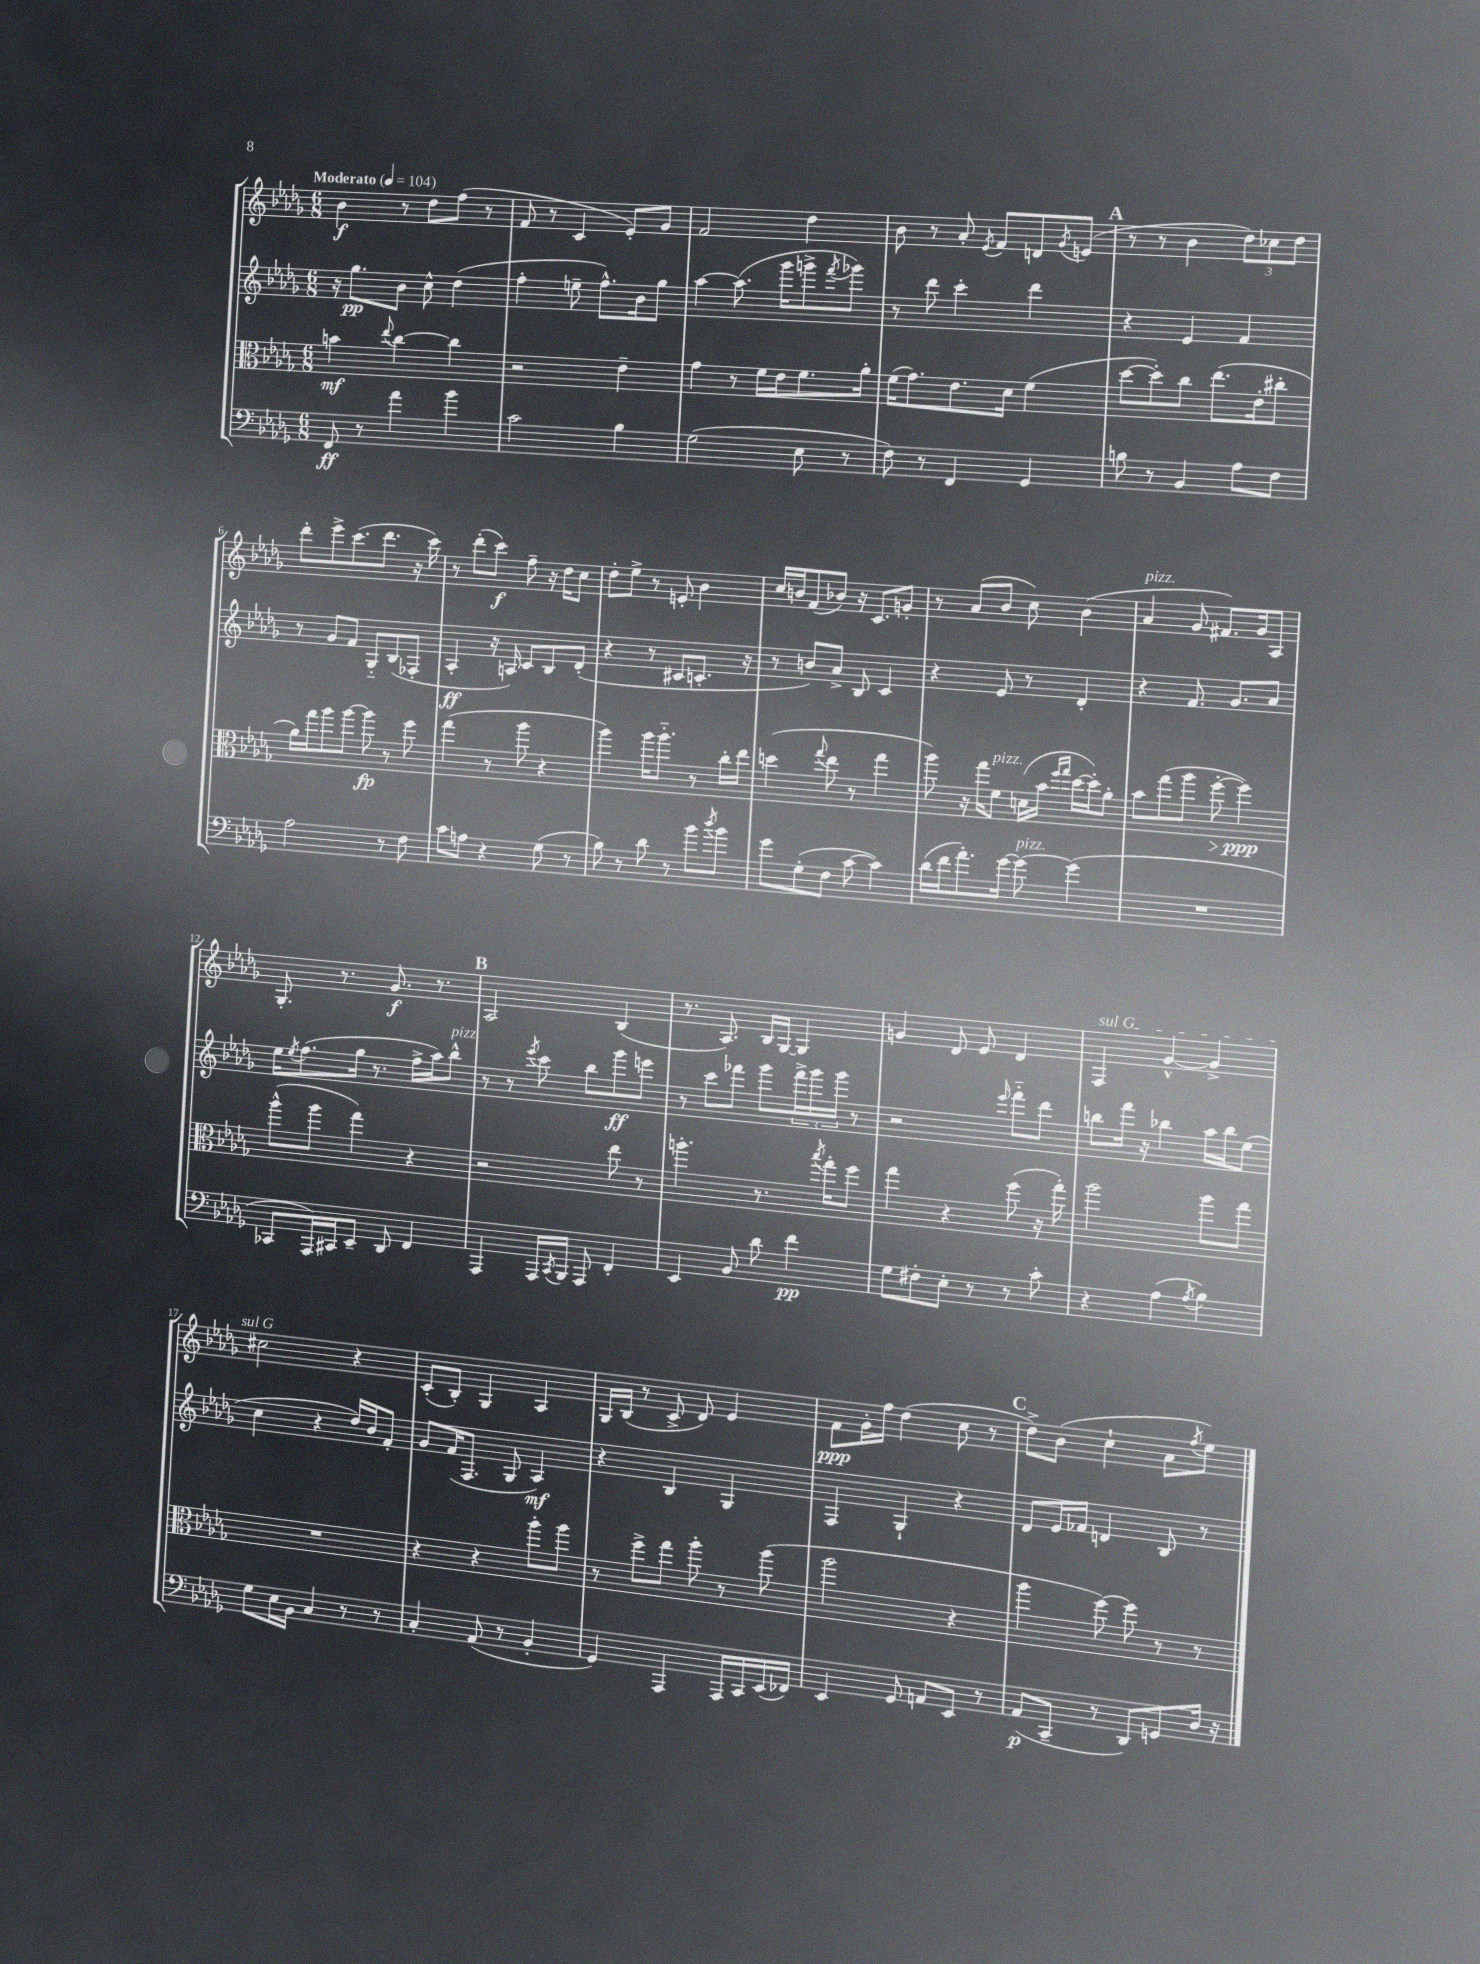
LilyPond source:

<<
\new StaffGroup <<
\new Staff = "s0" {
    \clef treble \key des \major \numericTimeSignature \time 6/8 \tempo "Moderato" 4 = 104
    bes'4\f r8 des''8 f''8( r8 |
    f'8 r8 c'4 ees'8-.) ges'8 |
    f'2 des''4 |
    bes'8 r8 aes'8-. \acciaccatura { ees'8 } f'8 d'8 \acciaccatura { ges'8 } e'8( |
    \mark \markup { \bold "A" } r8 r8 bes'4 \tuplet 3/2 { des''8) ces''8 des''8 } |
    des'''8-. ees'''8-> c'''8.( des'''8. r16 c'''16) |
    r8 des'''8-.( c'''8\f) f''8-- r16 des''16 c''8 |
    des''8-. ees''8-> r8 e'8-. bes'4 |
    c''16 b'16 f'8( bes'8) r16 c'8. g'8-. |
    r8 aes'8( bes'8 c''8) bes'4( |
    aes'4^\markup { \italic "pizz." } ges'8 fis'8.) ges'16 aes8 |
    ges8.-. r8. ges'8.\f r8. |
    \mark \markup { \bold "B" } aes2 bes4( |
    r8. aes8.) bes16 ges16~ ges4 |
    g'4 des'8 ees'8 des'4 |
    \once \override TextSpanner.bound-details.left.text = \markup { \italic "sul G" } f4\startTextSpan ges'4~-^ ges'4-> |
    cis''2\stopTextSpan r4 |
    c'8-.( bes8-.) ges4 aes4 |
    ges16 bes16( r8 c'8-> des'8) ees'4 |
    f'8\ppp ges'16-. f''16 des''4( c''8 r8 |
    \mark \markup { \bold "C" } des''8->) bes'8( c''4-! aes'8 \acciaccatura { f''8 } ees''8) \bar "|." |
}
\new Staff = "s1" {
    \clef treble \key des \major \numericTimeSignature \time 6/8
    r16 ges''8.\pp bes'8 c''8-^ des''4( |
    f''4-. e''8-- f''8.-^) bes'16 ges''8 |
    aes''4~ aes''8.( ges'''16 g'''8-> \acciaccatura { f'''8 } ges'''8) |
    r8 des'''8 c'''4-. des'''4 |
    \mark \markup { \bold "A" } r4 ees'4 f'4 |
    r8 ges'8 f'8 ges8-_ bes8( fes8-. |
    aes4-.\ff r16 a16) c'8 bes8 des'8-.( |
    r4 r8 cis'8 c'8.-. r16 |
    r8 b'8) aes'8-> bes8 c'4 |
    r4 ees'8 r8 des'4-. |
    r4 f'8. ges'8. aes'8 |
    ees''16 \acciaccatura { ees''8 } f''8.( ges''16 r8. f''16-> aes''16) bes''8-^^\markup { \italic "pizz." } |
    \mark \markup { \bold "B" } r8 r8 \acciaccatura { ees'''8 } c'''8 bes''8 ges'''8\ff e'''8 |
    r8 c'''8 fes'''8 ges'''8 \tuplet 3/2 { fes'''16-> ges'''16 ges'''16 } r8 |
    r2 \grace { ees'''16 } f'''8-_ des'''8 |
    b''8 f'''16 r16 bes''4 aes''16 bes''16 ees''8( |
    c''4 r4 des''16) bes'16 f'8-. |
    ges'8 f'16( f8. ges8 aes4\mf) |
    r4 bes4 ges4 |
    f4 ges4-! r4 |
    \mark \markup { \bold "C" } des'8 ees'16 fes'16 d'4 bes8 r8 \bar "|." |
}
\new Staff = "s2" {
    \clef alto \key des \major \numericTimeSignature \time 6/8
    b'4\mf \appoggiatura { ees''8 } c''4~ c''4 |
    r2 ees'4-- |
    ges'4 r8 f'16 ees'16 f'8. aes'16-. |
    f'16( ges'8.) ees'8. des'16 f'4( |
    \mark \markup { \bold "A" } des''8~ des''8-.) c''8 ees''8.( ees'16-. cis''8-. |
    aes'16) ges''16 aes''8 aes''8~ aes''8\fp r8 f''8 |
    ges''4( r8 aes''8 r4 |
    aes''4) aes''16 aes''8.-_ r8 c''16-. ees''16 |
    d''4( \appoggiatura { ges''8 } ees''8 r8 ges''4 |
    aes''8) r16 ges''16 f'8^\markup { \italic "pizz." } d'16( bes'16 \grace { f''16 ges''16 } des''16~ des''16-.) aes'8-. |
    bes'8 ges''8( aes''8 f''8~-.\> f''4\ppp\!) |
    aes''8-^( aes''8 ges''4) r4 |
    \mark \markup { \bold "B" } r2 ees''8 r8 |
    a''4.-. r8. \acciaccatura { bes''8 } ges''16-. f''8 |
    ges''4 r4 f''8( r16 ges''16-.) |
    aes''2 aes''8 ges''8 |
    R2. |
    r4 r4 aes''8-. aes''8 |
    r8 f''8-> ges''8 aes''8-. r8 aes''8( |
    aes''2 r4 |
    \mark \markup { \bold "C" } aes''4 f''8~) f''8 r8 r8 \bar "|." |
}
\new Staff = "s3" {
    \clef bass \key des \major \numericTimeSignature \time 6/8
    f,8\ff r8 aes'4 bes'4 |
    c'2 bes4 |
    ges2( ees8 r8 |
    f8) r8 f,4 ges,4 |
    \mark \markup { \bold "A" } b8 r8 bes,4 aes8 f8 |
    aes2 r8 f8 |
    c'8 a8 r4 ges8( r8 |
    bes8) r8 des'8 r8 bes'8 \acciaccatura { des''8 } bes'8 |
    ges'8 ges8-.( f8 c'8~ c'4) |
    des'16( f'16 aes'8.-.) ges'16~ ges'8~^\markup { \italic "pizz." } ges'4( |
    R2. |
    ces,8 aes,,16) cis,16 ees,8-- des,8 f,4 |
    \mark \markup { \bold "B" } aes,,4 aes,,16 \acciaccatura { c,8 } bes,,16 aes,,8 f,4-. |
    ees,4 bes,8 des'8 f'4\pp |
    ges8 fis8-. ees8-. r8 r8 c'8-. |
    r4 aes4( \acciaccatura { aes8 } bes4) |
    ges8 ees16 bes,16 c4 r8 r8 |
    c4-. aes,8( r8 bes,4-. |
    ges,4) aes,,4 aes,,16 c,16 ees,16( fes,16) |
    ees,4 ges,8 a,8 ees,8 r8 |
    \mark \markup { \bold "C" } aes,8\p( c,8-- r8 des,8) g,8 des16 r16 \bar "|." |
}
>>
>>
